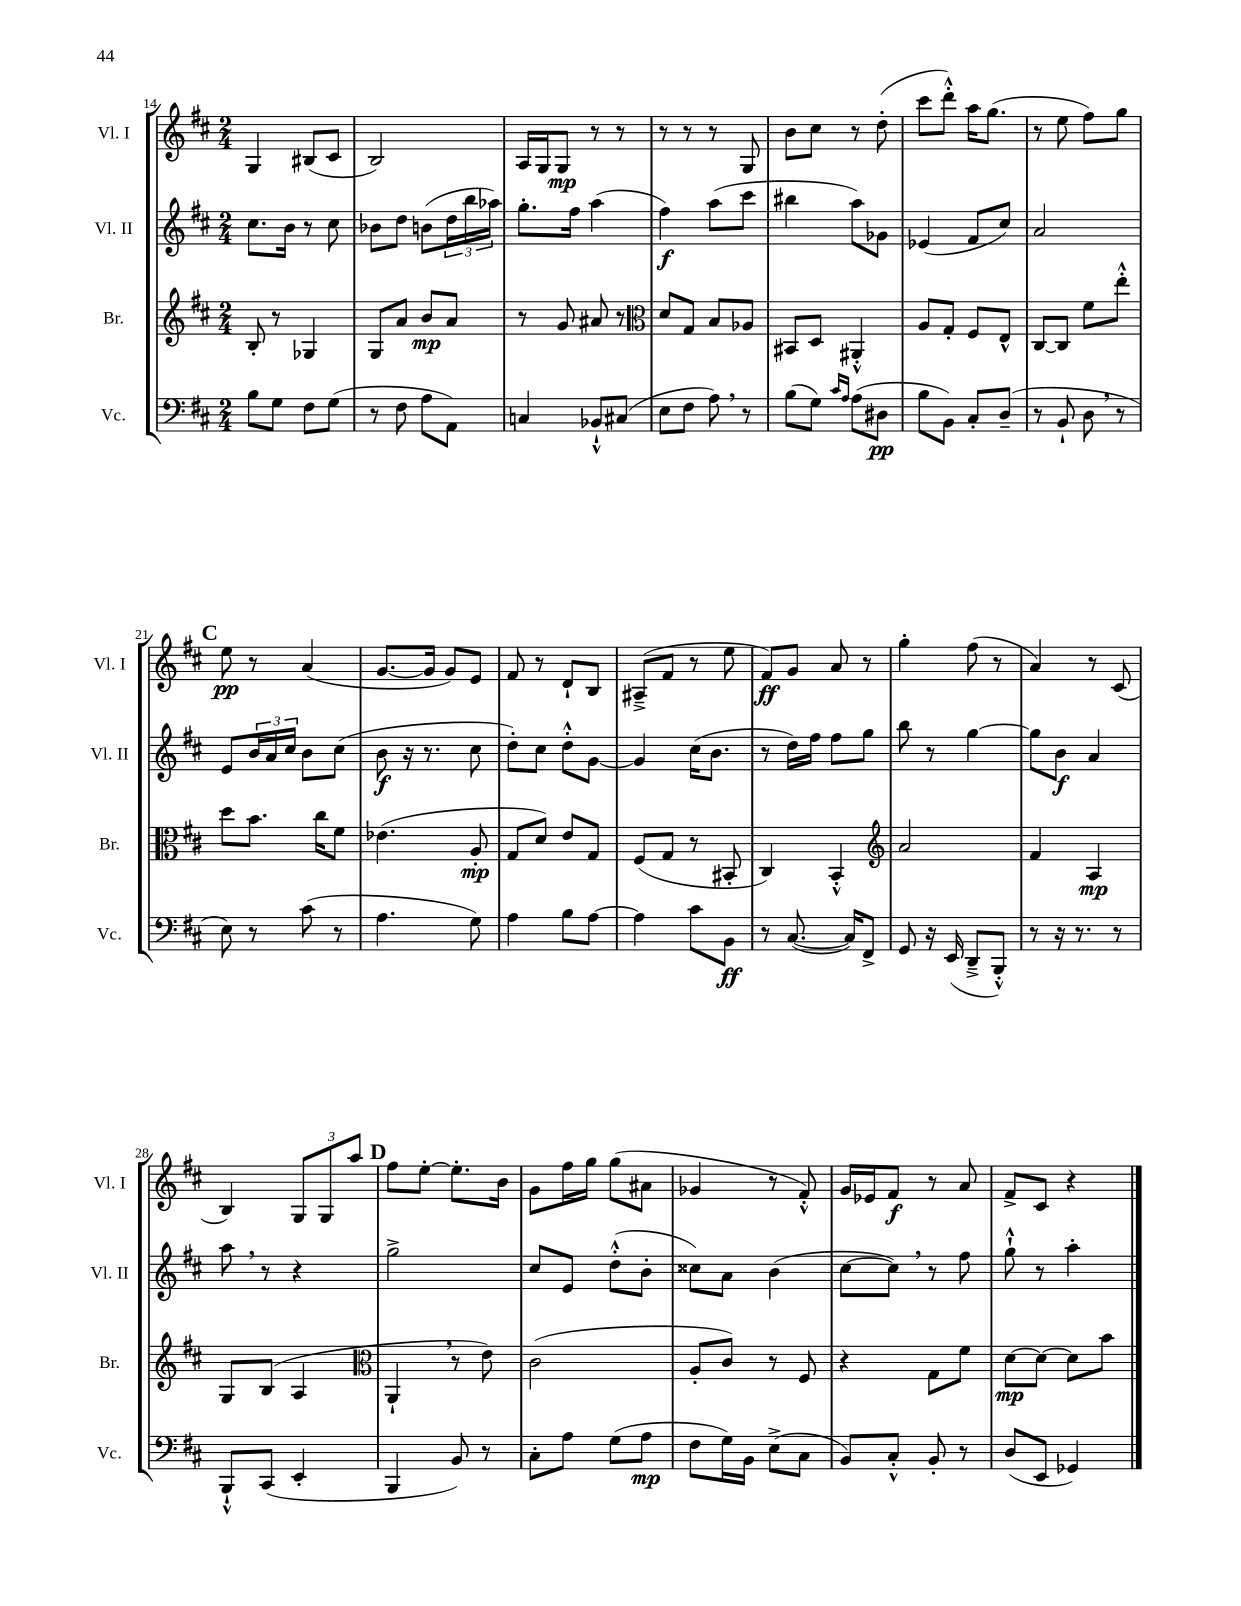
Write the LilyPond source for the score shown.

<<
\new StaffGroup <<
\new Staff = "s0" \with { instrumentName = "Vl. I" shortInstrumentName = "Vl. I" } {
    \clef treble \key d \major \numericTimeSignature \time 2/4
    g4 bis8( cis'8 |
    b2) |
    a16 g16 g8\mp r8 r8 |
    r8 r8 r8 g8 |
    b'8 cis''8 r8 d''8-.( |
    cis'''8 d'''8-.-^) a''16 g''8.( |
    r8 e''8 fis''8) g''8 |
    \mark \markup { \bold "C" } e''8\pp r8 a'4( |
    g'8.~ g'16 g'8) e'8 |
    fis'8 r8 d'8-! b8 |
    ais8--->( fis'8 r8 e''8 |
    fis'8\ff) g'8 a'8 r8 |
    g''4-. fis''8( r8 |
    a'4) r8 cis'8( |
    b4) \tuplet 3/2 { g8 g8 a''8 } |
    \mark \markup { \bold "D" } fis''8 e''8~-. e''8.-. b'16 |
    g'8 fis''16 g''16 g''8( ais'8 |
    ges'4 r8 fis'8-.-^) |
    g'16 ees'16 fis'8\f r8 a'8 |
    fis'8-> cis'8 r4 \bar "|." |
}
\new Staff = "s1" \with { instrumentName = "Vl. II" shortInstrumentName = "Vl. II" } {
    \clef treble \key d \major \numericTimeSignature \time 2/4
    cis''8. b'16 r8 cis''8 |
    bes'8 d''8 b'8( \tuplet 3/2 { d''16 b''16 aes''16) } |
    g''8.-. fis''16 a''4( |
    fis''4\f) a''8( cis'''8 |
    bis''4 a''8) ges'8 |
    ees'4( fis'8 cis''8) |
    a'2 |
    \mark \markup { \bold "C" } e'8 \tuplet 3/2 { b'16 a'16 cis''16 } b'8 cis''8( |
    b'8\f r16 r8. cis''8 |
    d''8-.) cis''8 d''8-.-^ g'8~ |
    g'4 cis''16( b'8. |
    r8 d''16) fis''16 fis''8 g''8 |
    b''8 r8 g''4~ |
    g''8 b'8\f a'4 |
    a''8 \breathe r8 r4 |
    \mark \markup { \bold "D" } g''2-> |
    cis''8 e'8 d''8-.-^( b'8-. |
    cisis''8) a'8 b'4( |
    cis''8~ cis''8) \breathe r8 fis''8 |
    g''8-!-^ r8 a''4-. \bar "|." |
}
\new Staff = "s2" \with { instrumentName = "Br." shortInstrumentName = "Br." } {
    \clef treble \key d \major \numericTimeSignature \time 2/4
    b8-. r8 ges4 |
    g8 a'8 b'8\mp a'8 |
    r8 g'8 ais'8 r8 |
    \clef alto d'8 g8 b8 aes8 |
    bis,8 d8 ais,4-.-^ |
    a8 g8-. fis8 e8-^ |
    cis8~ cis8 fis'8 e''8-.-^ |
    \mark \markup { \bold "C" } d''8 b'8. cis''16 fis'8 |
    ees'4.( a8-.\mp |
    g8 d'8) e'8 g8 |
    fis8( g8 r8 bis,8-. |
    cis4) b,4-.-^ |
    \clef treble a'2 |
    fis'4 a4\mp |
    g8 b8( a4 |
    \mark \markup { \bold "D" } \clef alto a,4-! \breathe r8 e'8) |
    cis'2( |
    a8-. cis'8) r8 fis8 |
    r4 g8 fis'8 |
    d'8~\mp d'8~ d'8 b'8 \bar "|." |
}
\new Staff = "s3" \with { instrumentName = "Vc." shortInstrumentName = "Vc." } {
    \clef bass \key d \major \numericTimeSignature \time 2/4
    b8 g8 fis8 g8( |
    r8 fis8 a8 a,8) |
    c4 bes,8-!-^ cis8( |
    e8 fis8 a8) \breathe r8 |
    b8( g8) \grace { cis'16 a16 } a8( dis8\pp |
    b8 b,8) cis8-. d8--( |
    r8 b,8-! d8 \breathe r8 |
    \mark \markup { \bold "C" } e8) r8 cis'8( r8 |
    a4. g8) |
    a4 b8 a8~ |
    a4 cis'8 b,8\ff |
    r8 cis8.~( cis16) fis,8-> |
    g,8 r16 e,16( d,8---> b,,8-.-^) |
    r8 r16 r8. r8 |
    b,,8-!-^ cis,8( e,4-. |
    \mark \markup { \bold "D" } b,,4 b,8) r8 |
    cis8-. a8 g8( a8\mp |
    fis8 g16) b,16 e8->( cis8 |
    b,8) cis8-.-^ b,8-. r8 |
    d8( e,8 ges,4) \bar "|." |
}
>>
>>
\layout { \context { \Score currentBarNumber = #14 } }
